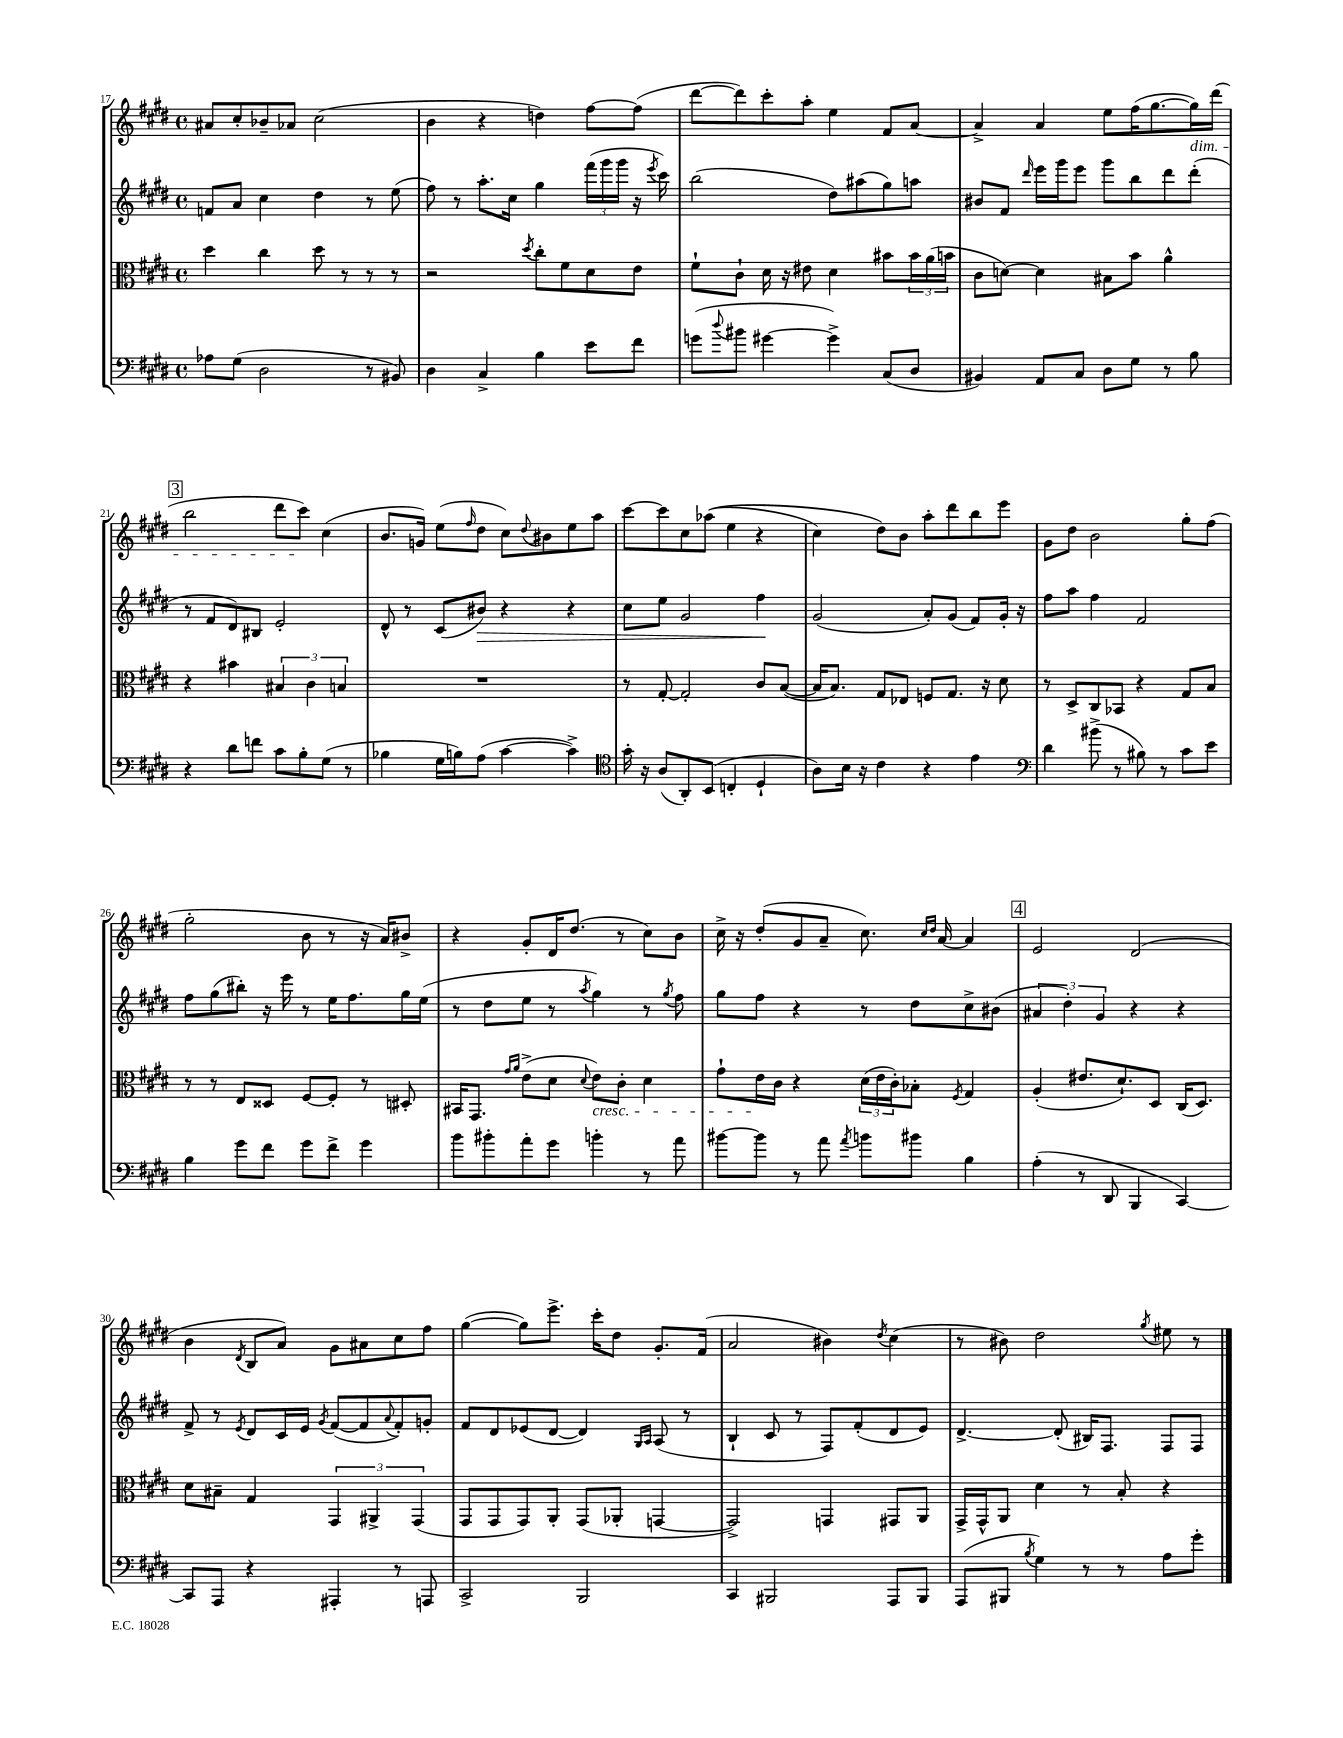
<<
\new StaffGroup <<
\new Staff = "s0" {
    \clef treble \key e \major \defaultTimeSignature \time 4/4
    ais'8 cis''8-. bes'8-- aes'8 cis''2( |
    b'4 r4 d''4) fis''8~ fis''8( |
    dis'''8~ dis'''8) cis'''8-. a''8-. e''4 fis'8 a'8~ |
    a'4-> a'4 e''8 fis''16( gis''8.~ gis''16\dim) dis'''16( |
    \mark \markup { \box "3" } b''2 dis'''8 cis'''8\!) cis''4( |
    b'8. g'16) e''8( \grace { fis''16 } dis''8 cis''8) \appoggiatura { dis''8 } bis'8 e''8 a''8 |
    cis'''8~ cis'''8 cis''8 aes''8(\( e''4 r4 |
    cis''4) dis''8\) b'8 a''8-. dis'''8 b''8 e'''8 |
    gis'8 dis''8 b'2 gis''8-. fis''8( |
    gis''2-. b'8 r8 r16 a'16) bis'8-> |
    r4 gis'8-. dis'16 dis''8.( r8 cis''8) b'8 |
    cis''16-> r16 dis''8-.( gis'8 a'8-- cis''8.) \grace { cis''16 dis''16 } a'16~ a'4 |
    \mark \markup { \box "4" } e'2 dis'2( |
    b'4 \acciaccatura { dis'8 } b8 a'8) gis'8 ais'8 cis''8 fis''8 |
    gis''4~( gis''8) e'''8.-> cis'''16-. dis''8 gis'8.-. fis'16( |
    a'2 bis'4) \acciaccatura { dis''8 } cis''4( |
    r8 bis'8) dis''2 \acciaccatura { gis''8 } eis''8 r8 \bar "|." |
}
\new Staff = "s1" {
    \clef treble \key e \major \defaultTimeSignature \time 4/4
    f'8 a'8 cis''4 dis''4 r8 e''8( |
    fis''8) r8 a''8.-. cis''16 gis''4 \tuplet 3/2 { fis'''16( gis'''16 gis'''16 } r16 \acciaccatura { e'''8 } cis'''16) |
    b''2( dis''8) ais''8( gis''8) a''8 |
    bis'8 fis'8 \grace { dis'''16 } e'''16 gis'''16 e'''8 gis'''8 b''8 dis'''8 dis'''8-.( |
    \mark \markup { \box "3" } r8 fis'8 dis'8) bis8 e'2-. |
    dis'8-^ r8 cis'8( bis'8\>) r4 r4 |
    cis''8 e''8 gis'2 fis''4\! |
    gis'2( a'8-.) gis'8( fis'8) gis'16-. r16 |
    fis''8 a''8 fis''4 fis'2 |
    fis''8 gis''8( bis''8-.) r16 e'''16 r8 e''16 fis''8. gis''16 e''16( |
    r8 dis''8 e''8 r8 \acciaccatura { a''8 } gis''4) r8 \acciaccatura { gis''8 } fis''8 |
    gis''8 fis''8 r4 r8 dis''8 cis''8-> bis'8( |
    \mark \markup { \box "4" } \tuplet 3/2 { ais'4 dis''4-.) gis'4 } r4 r4 |
    fis'8-> r8 \acciaccatura { e'8 } dis'8 cis'16 e'16 \acciaccatura { gis'8 } fis'8~( fis'8 \appoggiatura { a'8 } fis'8-.) g'8-. |
    fis'8 dis'8 ees'8( dis'8~ dis'4) \grace { gis16 a16 } a8( r8 |
    b4-! cis'8 r8 fis8) fis'8-.( dis'8 e'8) |
    dis'4.~-> dis'8-.( bis16) fis8. fis8 fis8 \bar "|." |
}
\new Staff = "s2" {
    \clef alto \key e \major \defaultTimeSignature \time 4/4
    dis''4 cis''4 dis''8 r8 r8 r8 |
    r2 \acciaccatura { dis''8 } cis''8-. fis'8 dis'8 e'8 |
    fis'8-! cis'8-! dis'16 r16 eis'8 dis'4 bis'8 \tuplet 3/2 { bis'16 a'16( b'16 } |
    cis'8 d'8~) d'4 bis8 b'8 a'4-^ |
    \mark \markup { \box "3" } r4 bis'4 \tuplet 3/2 { bis4 cis'4 b4 } |
    R1 |
    r8 gis8~-. gis2-. cis'8 b8~( |
    b16 b8.) gis8 ees8 f8 gis8. r16 dis'8 |
    r8 dis8-> cis8 bes,8 r4 gis8 b8 |
    r8 r8 e8 disis8 fis8~ fis8-. r8 dis8-. |
    bis,16 gis,8. \grace { gis'16 a'16 } e'8->( dis'8 \appoggiatura { dis'8 } e'8\cresc) cis'8-. dis'4 |
    gis'8-! e'16\! cis'16 r4 \tuplet 3/2 { dis'16( e'16 cis'16-.) } bes8-. \acciaccatura { fis8 } gis4 |
    \mark \markup { \box "4" } a4-.( eis'8. dis'8.-!) dis8 cis16( dis8.) |
    dis'8 bis8-- gis4 \tuplet 3/2 { gis,4 ais,4-> gis,4( } |
    gis,8 gis,8 gis,8) a,8-. gis,8( aes,8-. g,4~ |
    g,2->) g,4 gis,8 a,8 |
    gis,16-> gis,16-^ a,8 dis'4 r8 b8-. r4 \bar "|." |
}
\new Staff = "s3" {
    \clef bass \key e \major \defaultTimeSignature \time 4/4
    aes8 gis8( dis2 r8 bis,8) |
    dis4 cis4-> b4 e'8 fis'8 |
    g'8( \appoggiatura { dis''8 } bis'8 gis'4~ gis'4->) cis8( dis8 |
    bis,4) a,8 cis8 dis8 gis8 r8 b8 |
    \mark \markup { \box "3" } r4 dis'8 f'8 cis'8 b8-. gis8( r8 |
    bes4 gis16 b16) a8( cis'4~ cis'4->) |
    \clef tenor gis'16-. r16 a8( a,8-.) b,8( c4-. dis4-! |
    a8) b16 r16 cis'4 r4 e'4 |
    \clef bass dis'4 bis'8->( r8 bis8) r8 cis'8 e'8 |
    b4 gis'8 fis'8 gis'8 fis'8-> gis'4 |
    b'8 bis'8-. a'8-. gis'8 b'4-. r8 a'8 |
    bis'8~ bis'8 r8 a'8 \acciaccatura { a'8 } b'8 bis'8 b4 |
    \mark \markup { \box "4" } a4-.( r8 dis,8 b,,4 cis,4~) |
    cis,8 a,,8 r4 ais,,4-. r8 a,,8 |
    cis,2-> b,,2 |
    cis,4 bis,,2 a,,8 bis,,8 |
    a,,8( bis,,8 \acciaccatura { b8 } gis4) r8 r8 a8 gis'8-. \bar "|." |
}
>>
>>
\layout { \context { \Score currentBarNumber = #17 } }
